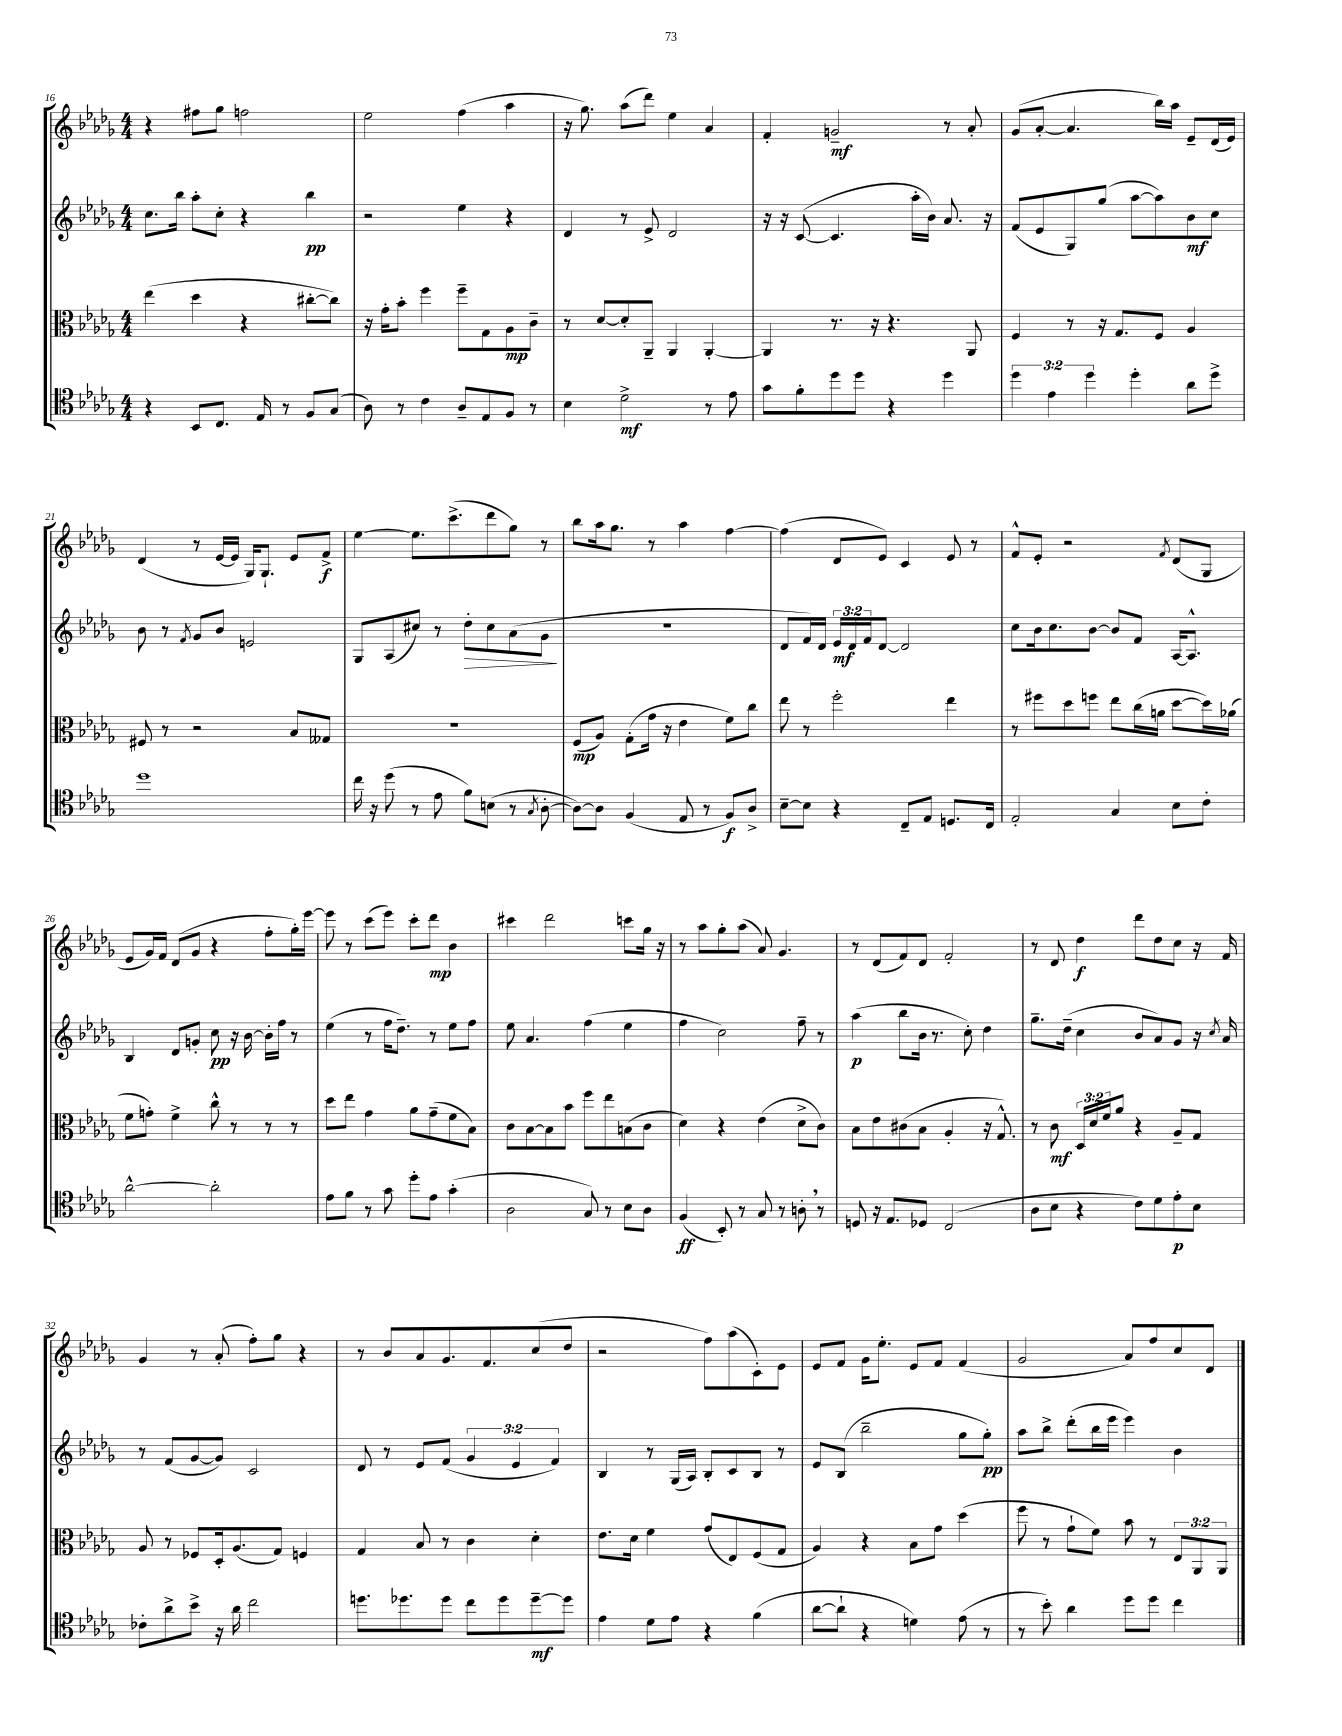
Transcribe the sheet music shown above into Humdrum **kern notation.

**kern	**dynam	**kern	**dynam	**kern	**dynam	**kern	**dynam
*part4	*part4	*part3	*part3	*part2	*part2	*part1	*part1
*staff4	*staff4	*staff3	*staff3	*staff2	*staff2	*staff1	*staff1
*clefC4	*	*clefC3	*	*clefG2	*	*clefG2	*
*k[b-e-a-d-g-]	*	*k[b-e-a-d-g-]	*	*k[b-e-a-d-g-]	*	*k[b-e-a-d-g-]	*
*M4/4	*	*M4/4	*	*M4/4	*	*M4/4	*
=16	=16	=16	=16	=16	=16	=16	=16
4r	.	(4ee-\	.	8.cc\L	.	4r	.
.	.	.	.	16bb-\Jk	.	.	.
8BB-/L	.	4dd-\	.	8aa-'\L	.	8ff#X\L	.
8.C/J	.	.	.	8cc'\J	.	8gg-\J	.
.	.	4r	.	4r	.	2ffn\	.
16E-/	.	.	.	.	.	.	.
8r	.	.	.	.	.	.	.
8F/L	.	[8cc#X'\L	.	4bb-\	pp	.	.
(8G-/J	.	8cc#\J])	.	.	.	.	.
=17	=17	=17	=17	=17	=17	=17	=17
8A-\)	.	16r	.	2r	.	2ee-\	.
.	.	16g-'\KL	.	.	.	.	.
8r	.	8b-'\J	.	.	.	.	.
4c\	.	4ff\	.	.	.	.	.
8A-~/L	.	8ff~\L	.	4ee-\	.	(4ff\	.
8E-/	.	8G-\	.	.	.	.	.
8F/J	.	8A-\	mp	4r	.	4aa-\	.
8r	.	8c~\J	.	.	.	.	.
=18	=18	=18	=18	=18	=18	=18	=18
4B-\	.	8r	.	4d-/	.	16r	.
.	.	.	.	.	.	8.gg-\)	.
.	.	[8d-/L	.	.	.	.	.
2d-^\	mf	8d-'/]	.	8r	.	(8aa-\L	.
.	.	8AA-~/J	.	8e-^/	.	8ddd-\J)	.
.	.	4AA-/	.	2d-/	.	4ee-\	.
8r	.	[4AA-'/	.	.	.	4a-/	.
8e-\	.	.	.	.	.	.	.
=19	=19	=19	=19	=19	=19	=19	=19
8g-\L	.	4AA-/]	.	16r	.	4f'/	.
.	.	.	.	16r	.	.	.
8f'\	.	.	.	([8c/	.	.	.
8dd-\	.	8.r	.	4.c/]	.	2gn~/	mf
8dd-\J	.	.	.	.	.	.	.
.	.	16r	.	.	.	.	.
4r	.	4.r	.	.	.	.	.
.	.	.	.	16aa-'\LL	.	.	.
.	.	.	.	16b-\JJ)	.	.	.
4dd-\	.	.	.	8.a-/	.	8r	.
.	.	8AA-/	.	.	.	8a-'/	.
.	.	.	.	16r	.	.	.
=20	=20	=20	=20	=20	=20	=20	=20
6dd-\	.	4F/	.	(8f/L	.	(8g-/L	.
.	.	.	.	8e-/	.	[8a-'/J	.
6e-\	.	.	.	.	.	.	.
.	.	8r	.	8G-/)	.	4.a-/]	.
6dd-\	.	.	.	.	.	.	.
.	.	16r	.	(8gg-/J	.	.	.
.	.	8.G-/L	.	.	.	.	.
4dd-'\	.	.	.	[8aa-\L	.	.	.
.	.	8F/J	.	8aa-\])	.	16bb-\LL)	.
.	.	.	.	.	.	16aa-\JJ	.
8a-\L	.	4A-/	.	8b-\	mf	8e-~/L	.
8dd-^\J	.	.	.	8cc\J	.	(16d-/L	.
.	.	.	.	.	.	16e-/JJ)	.
!!LO:LB:g=z
=21	=21	=21	=21	=21	=21	=21	=21
1dd-	.	8F#X/	.	8b-\	.	(4d-/	.
.	.	8r	.	8r	.	.	.
.	.	.	.	8qf/	.	.	.
.	.	2r	.	8g-/L	.	8r	.
.	.	.	.	8b-/J	.	[16e-/LL	.
.	.	.	.	.	.	16e-/JJ]	.
.	.	.	.	2en/	.	16G-/KL)	.
.	.	.	.	.	.	8.G-`/J	.
.	.	8B-/L	.	.	.	8e-/L	.
.	.	8G--X/J	.	.	.	8f^/J	f
=22	=22	=22	=22	=22	=22	=22	=22
16cc\	.	1r	.	8G-/L	.	[4ee-\	.
16r	.	.	.	.	.	.	.
(8dd-\	.	.	.	(8A-/	.	.	.
8r	.	.	.	8cc#X/J)	.	8.ee-\L]	.
8e-\	.	.	.	8r	.	.	.
.	.	.	.	.	.	(8.ccc^\	.
!	!	!	!	!	!LO:HP:b	!	!
8f\L)	.	.	.	8dd-'\L	>	.	.
(8Bn\J	.	.	.	8cc#\	.	8ddd-\	.
8r	.	.	.	(8a-\	.	8gg-\J)	.
8qG-/	.	.	.	.	.	.	.
[8A-'\	.	.	.	8g-\J	.	8r	.
.	.	.	.	.	]	.	.
=23	=23	=23	=23	=23	=23	=23	=23
8A-\L_)	.	(8F/L	mp	1r	.	8bb-\L	.
8A-\J]	.	8A-/J)	.	.	.	16aa-\k	.
.	.	.	.	.	.	8.gg-\J	.
(4F/	.	(8G-'\L	.	.	.	.	.
.	.	16g-\Jk	.	.	.	8r	.
.	.	16r	.	.	.	.	.
8E-/	.	4e-\	.	.	.	4aa-\	.
8r	.	.	.	.	.	.	.
8F/L)	f	8f\L)	.	.	.	[4ff\	.
8A-^/J	.	8cc\J	.	.	.	.	.
=24	=24	=24	=24	=24	=24	=24	=24
[8B-~\L	.	8ee-\	.	8d-/L	.	(4ff\]	.
8B-\J]	.	8r	.	16f/L)	.	.	.
.	.	.	.	16d-/JJ	.	.	.
4r	.	2ff'\	.	24e-/LL	mf	8d-/L	.
.	.	.	.	24d-/	.	.	.
.	.	.	.	24f/J	.	.	.
.	.	.	.	[8d-/J	.	8e-/J)	.
8C~/L	.	.	.	2d-/]	.	4c/	.
8E-/J	.	.	.	.	.	.	.
8.Dn/L	.	4ee-\	.	.	.	8e-/	.
.	.	.	.	.	.	8r	.
16C/Jk	.	.	.	.	.	.	.
=25	=25	=25	=25	=25	=25	=25	=25
2E-'/	.	8r	.	8cc\L	.	8f^^/L	.
.	.	8ff#X\L	.	16b-\k	.	8e-'/J	.
.	.	.	.	8.cc\	.	.	.
.	.	8dd-\	.	.	.	2r	.
.	.	8ffn\J	.	[8b-\J	.	.	.
4G-/	.	8ee-\L	.	8b-/L]	.	.	.
.	.	(16cc\L	.	8f/J	.	.	.
.	.	16an\JJ	.	.	.	.	.
.	.	.	.	.	.	8qf/	.
8B-\L	.	[8dd-\L	.	[16A-/KL	.	(8d-/L	.
.	.	.	.	8.A-^^/J]	.	.	.
8c'\J	.	16dd-\L])	.	.	.	8G-/J	.
.	.	(16a-X\JJ	.	.	.	.	.
!!LO:LB:g=z
=26	=26	=26	=26	=26	=26	=26	=26
[2a-^^\	.	8f\L	.	4B-/	.	8e-/L	.
.	.	8gn'\J)	.	.	.	16g-/L)	.
.	.	.	.	.	.	16f/JJ	.
.	.	4f^\	.	8d-/L	.	(8d-/L	.
.	.	.	.	8gn'/J	.	8g-/J	.
2a-'\]	.	8cc^^\	.	8cc\	pp	4r	.
.	.	8r	.	16r	.	.	.
.	.	.	.	[16b-\	.	.	.
.	.	8r	.	16b-'\LL]	.	8ff'\L	.
.	.	.	.	16ff\JJ	.	.	.
.	.	8r	.	8r	.	16gg-'\L)	.
.	.	.	.	.	.	[16eee-\JJ	.
=27	=27	=27	=27	=27	=27	=27	=27
8e-\L	.	8dd-\L	.	(4ee-\	.	8eee-\]	.
8f\J	.	8ee-\J	.	.	.	8r	.
8r	.	4g-\	.	8r	.	(8ccc\L	.
8g-\	.	.	.	16ff\KL	.	8eee-\J)	.
.	.	.	.	8.dd-~\J)	.	.	.
8dd-'\L	.	8a-\L	.	.	.	8ccc'\L	.
8e-\J	.	(8g-~\	.	8r	.	8ddd-\J	mp
(4g-'\	.	8f\	.	8ee-\L	.	4b-\	.
.	.	8B-\J)	.	8ff\J	.	.	.
=28	=28	=28	=28	=28	=28	=28	=28
2A-\	.	8c\L	.	8ee-\	.	4ccc#X\	.
.	.	[8B-\	.	4.a-/	.	.	.
.	.	8B-\]	.	.	.	2ddd-\	.
.	.	8b-\J	.	.	.	.	.
8G-/)	.	8ff\L	.	(4ff\	.	.	.
8r	.	8ee-\	.	.	.	.	.
8B-\L	.	(8Bn\	.	4ee-\	.	8cccn\L	.
8A-\J	.	8c\J	.	.	.	16gg-\Jk	.
.	.	.	.	.	.	16r	.
=29	=29	=29	=29	=29	=29	=29	=29
(4F/	ff	4d-\)	.	4ff\	.	8r	.
.	.	.	.	.	.	8aa-\L	.
8BB-'/)	.	4r	.	2cc\)	.	8gg-'\	.
8r	.	.	.	.	.	(8aa-\J	.
8G-/	.	(4e-\	.	.	.	8a-/)	.
8r	.	.	.	.	.	4.g-/	.
8An',\	.	8d-^\L	.	8ff~\	.	.	.
8r	.	8c\J)	.	8r	.	.	.
=30	=30	=30	=30	=30	=30	=30	=30
8Dn/	.	8B-\L	.	(4aa-\	p	8r	.
16r	.	8e-\	.	.	.	(8d-/L	.
8.E-/L	.	.	.	.	.	.	.
.	.	(8c#X\	.	8bb-\L	.	8f/)	.
8D-X/J	.	8B-\J	.	16b-\Jk	.	8d-/J	.
.	.	.	.	8.r	.	.	.
(2C/	.	4A-'/	.	.	.	2f'/	.
.	.	.	.	8cc'\)	.	.	.
.	.	16r	.	4dd-\	.	.	.
.	.	8.G-^^/)	.	.	.	.	.
=31	=31	=31	=31	=31	=31	=31	=31
8A-\L	.	8r	.	8.gg-~\L	.	8r	.
8B-\J	.	8c\	mf	.	.	8d-/	.
.	.	.	.	(16dd-~\Jk	.	.	.
4r	.	24D-/LL	.	4cc\	.	4dd-\	f
.	.	24d-/	.	.	.	.	.
.	.	24f/J	.	.	.	.	.
.	.	8a-/J	.	.	.	.	.
8c\L)	.	4r	.	8b-/L	.	8ddd-\L	.
8d-\	.	.	.	8a-/)	.	8dd-\	.
8e-'\	p	8A-~/L	.	8g-/J	.	8cc\J	.
8B-\J	.	8G-/J	.	16r	.	16r	.
.	.	.	.	8qcc/	.	.	.
.	.	.	.	16a-/	.	16f/	.
!!LO:LB:g=z
=32	=32	=32	=32	=32	=32	=32	=32
8c-X'\L	.	8A-/	.	8r	.	4g-/	.
8a-^\	.	8r	.	(8f/L	.	.	.
8b-^\J	.	8F-X/L	.	[8g-/	.	8r	.
16r	.	16D-'/k	.	8g-/J])	.	(8a-'/	.
16a-\	.	(8.A-/	.	.	.	.	.
2cc\	.	.	.	2c/	.	8ff'\L)	.
.	.	8G-/J)	.	.	.	8gg-\J	.
.	.	4Fn/	.	.	.	4r	.
=33	=33	=33	=33	=33	=33	=33	=33
8.ddn\L	.	4G-/	.	8d-/	.	8r	.
.	.	.	.	8r	.	8b-/L	.
8.dd-X\	.	.	.	.	.	.	.
.	.	8B-/	.	8e-/L	.	8a-/	.
8dd-\J	.	8r	.	(8f/J	.	8.g-/	.
8cc\L	.	4c\	.	6g-/	.	.	.
.	.	.	.	.	.	8.f/	.
8dd-\	.	.	.	.	.	.	.
.	.	.	.	6e-/	.	.	.
[8dd-~\	mf	4d-'\	.	.	.	(8cc/	.
.	.	.	.	6f/)	.	.	.
8dd-\J]	.	.	.	.	.	8dd-/J	.
=34	=34	=34	=34	=34	=34	=34	=34
4e-\	.	8.e-\L	.	4B-/	.	2r	.
.	.	16d-\Jk	.	.	.	.	.
8d-\L	.	4f\	.	8r	.	.	.
8e-\J	.	.	.	(16G-/LL	.	.	.
.	.	.	.	16A-/JJ)	.	.	.
4r	.	(8g-/L	.	8B-'/L	.	8ff\L)	.
.	.	8E-/)	.	8c/	.	(8aa-\	.
(4f\	.	(8F/	.	8B-/J	.	8c'\)	.
.	.	8G-/J	.	8r	.	8e-\J	.
=35	=35	=35	=35	=35	=35	=35	=35
[8a-\L	.	4A-/)	.	8e-/L	.	8e-/L	.
8a-`\J]	.	.	.	(8B-/J	.	8f/J	.
4r	.	4r	.	2bb-~\	.	16g-\KL	.
.	.	.	.	.	.	8.ee-'\J	.
4dn\)	.	8B-\L	.	.	.	8e-/L	.
.	.	8g-\J	.	.	.	8f/J	.
(8e-\	.	(4dd-\	.	8gg-\L	.	(4f/	.
8r	.	.	.	8gg-'\J)	pp	.	.
=36	=36	=36	=36	=36	=36	=36	=36
8r	.	8ff\	.	8aa-\L	.	2g-/	.
8b-'\)	.	8r	.	8bb-^\J	.	.	.
4a-\	.	8g-`\L	.	(8ddd-'\L	.	.	.
.	.	8f\J)	.	16bb-\L	.	.	.
.	.	.	.	16eee-\JJ	.	.	.
8dd-\L	.	8b-\	.	4eee-\)	.	8a-/L)	.
8dd-\J	.	8r	.	.	.	8ff/	.
4cc\	.	12E-/L	.	4b-\	.	8cc/	.
.	.	12AA-/	.	.	.	.	.
.	.	.	.	.	.	8d-/J	.
.	.	12AA-/J	.	.	.	.	.
==	==	==	==	==	==	==	==
*-	*-	*-	*-	*-	*-	*-	*-
